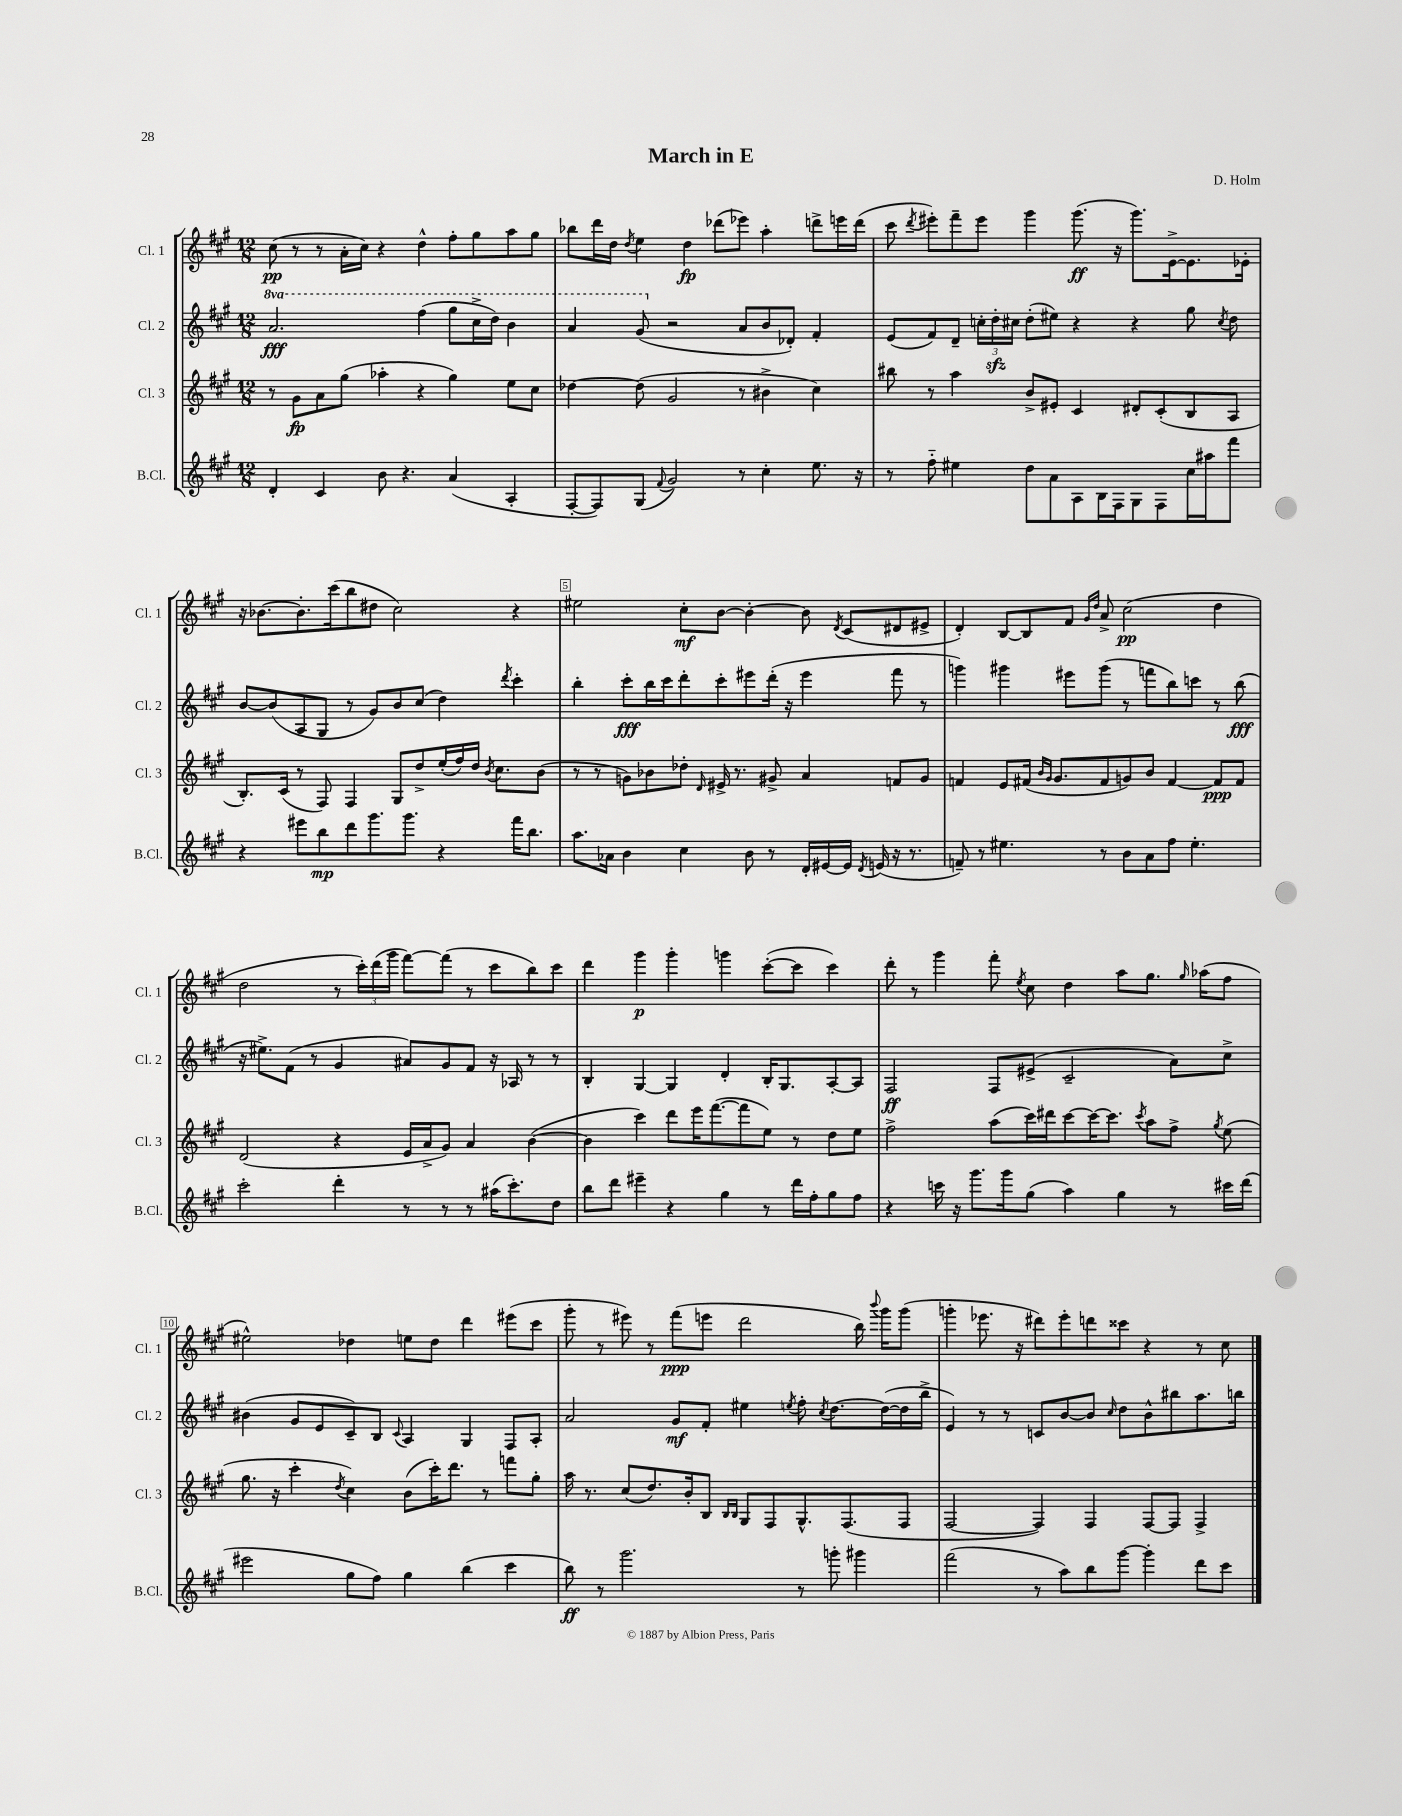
\header { title = "March in E" composer = "D. Holm" }
<<
\new StaffGroup <<
\new Staff = "s0" \with { instrumentName = "Cl. 1" shortInstrumentName = "Cl. 1" } {
    \clef treble \key a \major \numericTimeSignature \time 12/8
    \autoBeamOff cis''8\pp( r8 r8 a'16[-. cis''16]) r4 d''4-^ fis''8[-. gis''8 a''8 gis''8] |
    bes''8[ d'''16 d''16] \acciaccatura { d''8 } e''4 d''4\fp des'''8[( ees'''8]) a''4-. d'''8[-> e'''16 d'''16]( |
    cis'''8 \acciaccatura { d'''8 } eis'''8[-.) fis'''8-- eis'''8] gis'''4 gis'''8.\ff( r16 gis'''8.[) e'16~-> e'8. ees'16]-. |
    r16 bes'8.[~ bes'8.-. cis'''16( b''8 dis''8] cis''2) r4 |
    eis''2 cis''8[-.\mf b'8]~ b'4~-. b'8 \acciaccatura { d'8 } cis'8[( dis'8 eis'8]-> |
    d'4-.) b8[~ b8 fis'8] \grace { gis'16[ d''16] } a'8-> cis''2\pp( d''4 |
    d''2 r8 \tuplet 3/2 { cis'''16[-.) d'''16( gis'''16] } fis'''8[~) fis'''8]( r8 cis'''8[ b''8) cis'''8] |
    d'''4 gis'''4\p gis'''4-. g'''4 cis'''8[~-.( cis'''8] cis'''4) |
    d'''8-. r8 gis'''4 fis'''8-. \acciaccatura { e''8 } cis''8 d''4 a''8[ gis''8.] \grace { gis''16 } aes''16[( fis''8] |
    eis''2-^) des''4 e''8[ des''8] d'''4 eis'''8[( cis'''8] |
    gis'''8-. r8 eis'''8) r8 fis'''8[\ppp( e'''8] d'''2 b''16) \appoggiatura { b'''8 } gis'''16[ gis'''8]( |
    g'''4-. ees'''8. r16 dis'''8[) ees'''8-. d'''8 cisis'''8] r4 r8 cis''8 \bar "|." |
}
\new Staff = "s1" \with { instrumentName = "Cl. 2" shortInstrumentName = "Cl. 2" } {
    \clef treble \key a \major \numericTimeSignature \time 12/8 \set Staff.ottavationMarkups = #ottavation-simple-ordinals
    \autoBeamOff \ottava #1 a''2.\fff fis'''4( gis'''8[ cis'''16-> d'''16]) b''4 |
    a''4 gis''8( \ottava #0 r2 a'8[ b'8 des'8]-.) fis'4-. |
    e'8[( fis'8) d'8]-- \tuplet 3/2 { c''16[-. d''16-.\sfz cis''16] } d''8[-.( eis''8]) r4 r4 gis''8 \acciaccatura { cis''8 } d''8 |
    b'8[~ b'8( a8 gis8] r8 gis'8[) b'8 cis''8]( d''4) \acciaccatura { d'''8 } cis'''4-. |
    b''4-. cis'''8[-.\fff b''16 cis'''16 d'''8-. cis'''8-. eis'''8 d'''16]-.( r16 eis'''4 fis'''8 r8 |
    g'''4) gis'''4 eis'''8[ gis'''8]( r8 f'''8[ b''8) c'''8] r8 b''8\fff( |
    r16 eis''8.[->) fis'8]( r8 gis'4 ais'8[) gis'8 fis'8] r16 aes16 r8 r8 |
    b4-. gis4~ gis4 d'4-. b16[-. gis8. a8~-. a8] |
    fis2\ff fis8[ eis'8]->( cis'2-- a'8[) cis''8]-> |
    bis'4( gis'8[ e'8 cis'8--) b8] \appoggiatura { cis'8 } a4 gis4 fis8[ a8]-. |
    a'2 gis'8[\mf fis'8]-. eis''4 \acciaccatura { e''8 } fis''8-. \acciaccatura { cis''8 } d''8.[~ d''16~( d''16 b''16]-> |
    e'4) r8 r8 c'8[ b'8~ b'8] \grace { cis''16 } d''8[ b'8-^ bis''8 a''8. b''16] \bar "|." |
}
\new Staff = "s2" \with { instrumentName = "Cl. 3" shortInstrumentName = "Cl. 3" } {
    \clef treble \key a \major \numericTimeSignature \time 12/8
    \autoBeamOff r8 gis'8[\fp a'8 gis''8]( aes''4-. r4 gis''4) e''8[ cis''8] |
    des''4~ des''8( gis'2 r8 bis'4-> cis''4) |
    bis''8 r8 a''4 b'8[-> eis'8]-. cis'4 dis'8[-. cis'8-.( b8 a8] |
    b8.[-.) cis'16]( r8 fis8) fis4 gis8[ d''8-> e''16-.( fis''16) d''16] \acciaccatura { b'8 } cis''8.[ b'8]( |
    r8 r8 g'8[) bes'8 des''8]-. \grace { d'16 } eis'16-> r8. gis'8-> a'4 f'8[ gis'8] |
    f'4 e'8[ fis'16]( \grace { b'16[ gis'16] } gis'8.[ fis'8 g'8) b'8] fis'4~ fis'8[\ppp fis'8] |
    d'2( r4 e'16[ a'16-> gis'8]) a'4 b'4~( |
    b'4 cis'''4) d'''8[ e'''16 fis'''8.~( fis'''8 e''8]) r8 d''8[ e''8] |
    fis''2-> a''8[( cis'''16) dis'''16 cis'''8~ cis'''16~ cis'''8.] \acciaccatura { cis'''8 } a''8[ fis''8]-> \acciaccatura { gis''8 } e''8( |
    gis''8. r16 cis'''4-. \acciaccatura { d''8 } cis''4) b'8[( cis'''16-.) d'''8.] r8 f'''8[ gis''8]-. |
    a''16 r8. cis''8[( d''8.) b'16-. b8] \grace { b16[ b16] } gis8[ fis8 gis8.-^ fis8.( fis8] |
    fis2~ fis4) fis4 fis8[~ fis8] fis4-> \bar "|." |
}
\new Staff = "s3" \with { instrumentName = "B.Cl." shortInstrumentName = "B.Cl." } {
    \clef treble \key a \major \numericTimeSignature \time 12/8
    \autoBeamOff d'4-. cis'4 b'8 r4. a'4( a4-. |
    fis8[~-. fis8) gis8]( \appoggiatura { fis'8 } gis'2) r8 cis''4-. e''8. r16 |
    r8 fis''8-_ eis''4 d''8[ a'8 a8 b16 fis16 gis8 fis8 cis''16 ais''16 fis'''8] |
    r4 eis'''8[ b''8\mp d'''8 gis'''8. gis'''8.] r4 fis'''16[ b''8.] |
    a''8.[ aes'16] b'4 cis''4 b'8 r8 d'16[-. eis'16~ eis'16] \acciaccatura { d'8 } e'16( r16 r8. |
    f'8--) r8 eis''4. r8 b'8[ a'8 fis''8] eis''4.-. |
    cis'''2-. d'''4-. r8 r8 r8 ais''16[( cis'''8.-.) d''8] |
    b''8[ d'''8] eis'''4-- r4 gis''4 r8 d'''16[ fis''16-. gis''8 fis''8] |
    r4 c'''16 r16 gis'''8.[ gis'''16 gis''8]( a''4) gis''4 r8 cis'''16[ d'''16]( |
    eis'''2 gis''8[ fis''8]) gis''4 b''4( cis'''4 |
    b''8\ff) r8 gis'''2. r8 g'''8-. gis'''4 |
    fis'''2( r8 a''8[) b''8 gis'''8]~ gis'''4-. d'''8[ cis'''8] \bar "|." |
}
>>
>>
\layout { \context { \Score \override BarNumber.break-visibility = ##(#f #t #t) barNumberVisibility = #(every-nth-bar-number-visible 5) \override BarNumber.stencil = #(make-stencil-boxer 0.1 0.3 ly:text-interface::print) } }
